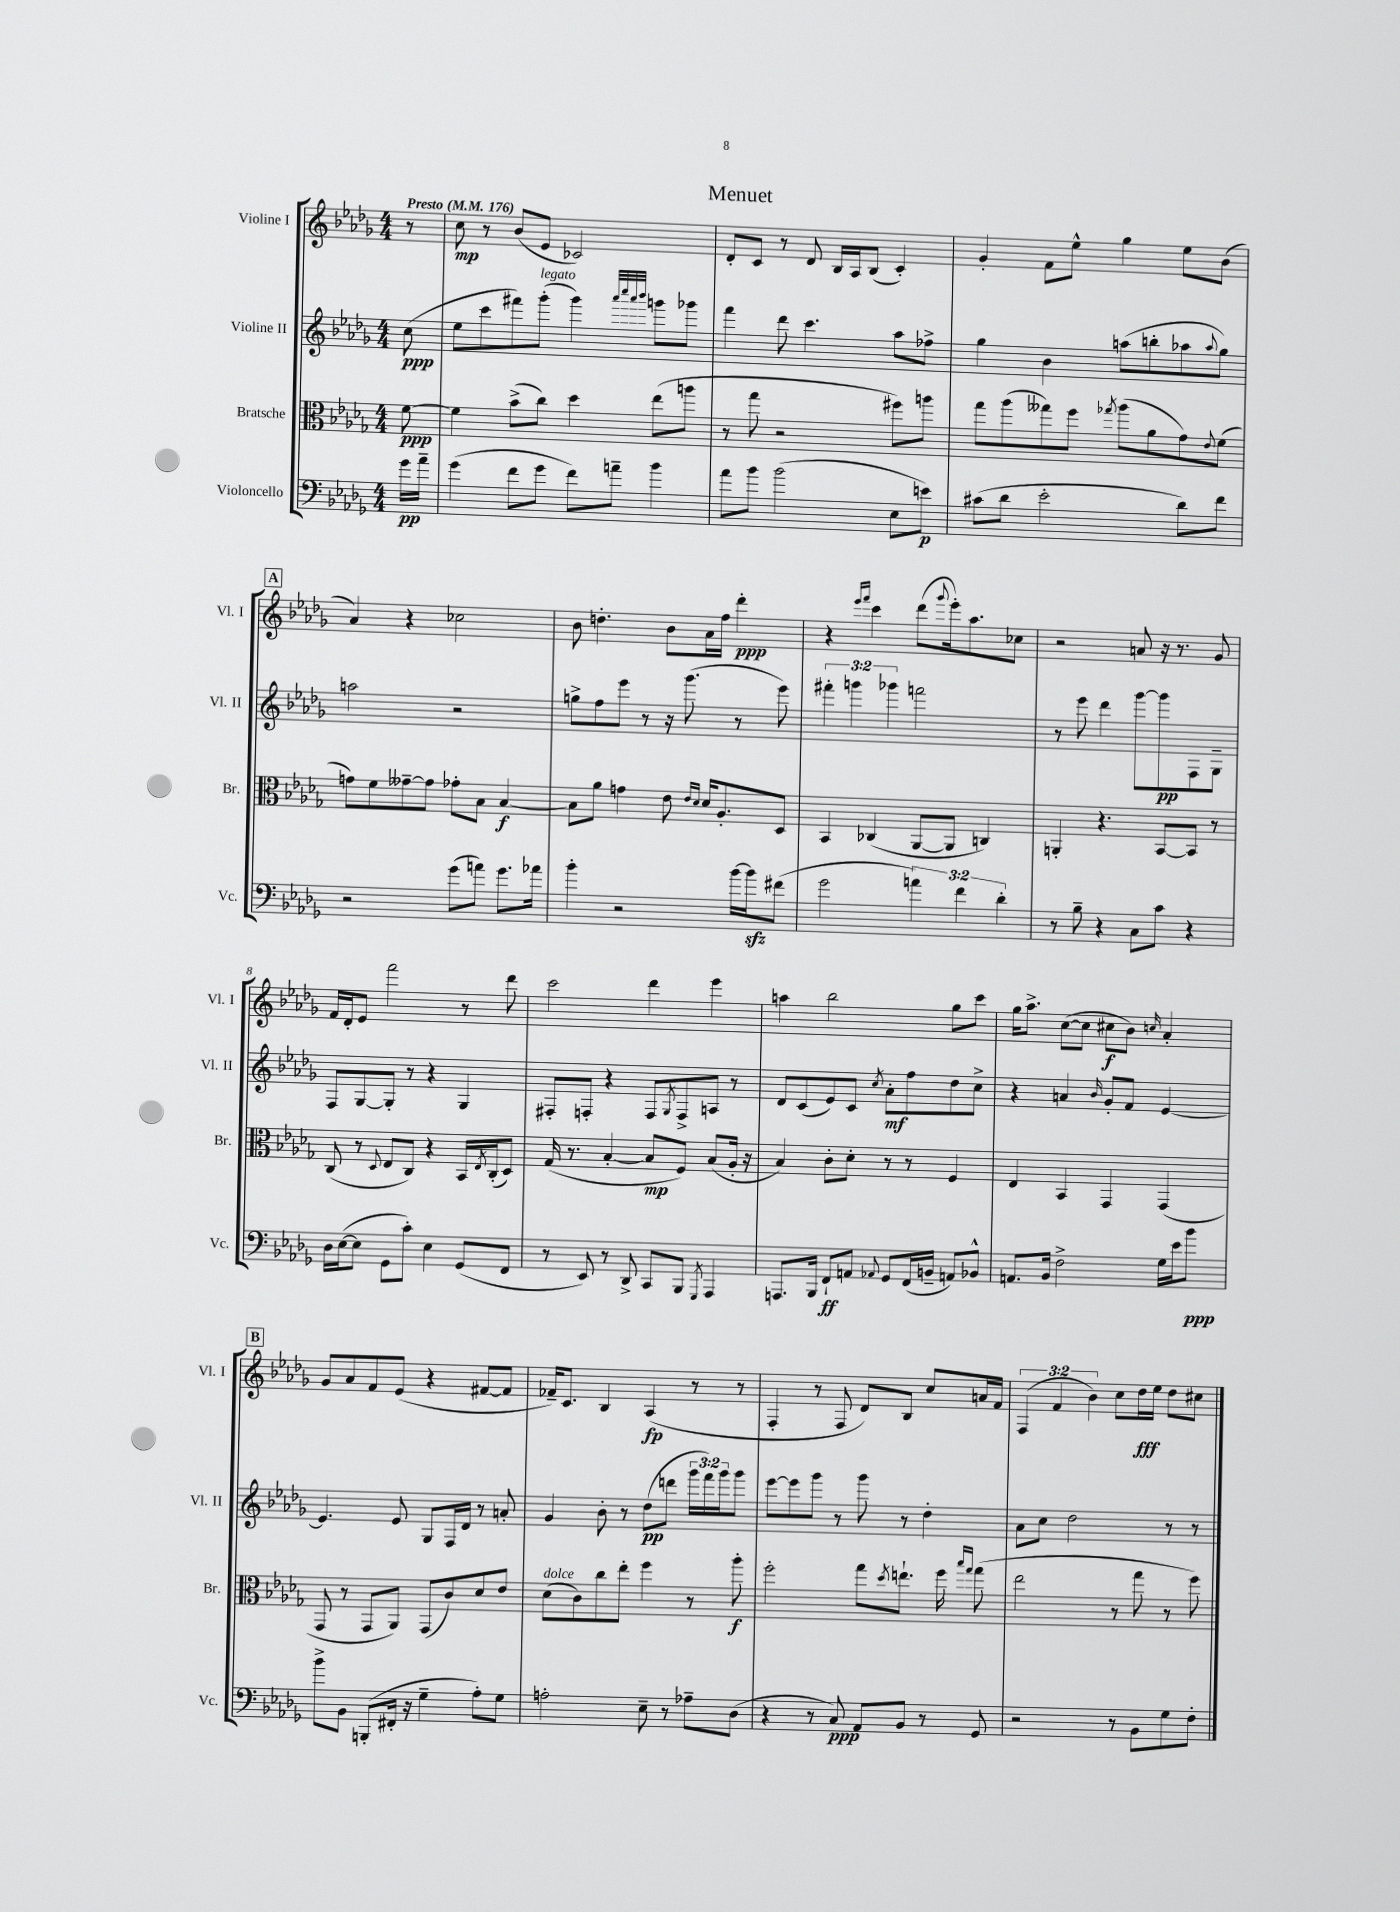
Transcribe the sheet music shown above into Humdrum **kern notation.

**kern	**dynam	**kern	**dynam	**kern	**dynam	**kern	**dynam
*part4	*part4	*part3	*part3	*part2	*part2	*part1	*part1
*staff4	*staff4	*staff3	*staff3	*staff2	*staff2	*staff1	*staff1
*I"Violoncello	*	*I"Bratsche	*	*I"Violine II	*	*I"Violine I	*
*I'Vc.	*	*I'Br.	*	*I'Vl. II	*	*I'Vl. I	*
*clefF4	*	*clefC3	*	*clefG2	*	*clefG2	*
*k[b-e-a-d-g-]	*	*k[b-e-a-d-g-]	*	*k[b-e-a-d-g-]	*	*k[b-e-a-d-g-]	*
*M4/4	*	*M4/4	*	*M4/4	*	*M4/4	*
*MM176	*	*MM176	*	*MM176	*	*MM176	*
=	=	=	=	=	=	=	=
!	!	!	!	!	!	!LO:TX:a:B:t=Presto	!
16g-\LL	pp	[8f\	ppp	(8cc\	ppp	8r	.
16a-~\JJ	.	.	.	.	.	.	.
=1	=1	=1	=1	=1	=1	=1	=1
(4g-\	.	4f\]	.	8ee-\L	.	8cc\	mp
.	.	.	.	8ccc\	.	8r	.
8f\L	.	(8b-^\L	.	8fff#X\)	.	(8b-/L	.
!	!	!	!	!LO:TX:a:i:t=legato	!	!	!
8g-\J	.	8cc\J)	.	(8ggg-'\J	.	8e-/J	.
8f\L)	.	4dd-\	.	4ggg-\)	.	2c-X/)	.
8an~\J	.	.	.	.	.	.	.
.	.	.	.	32qqaaa-/LLL	.	.	.
.	.	.	.	32qqcccc/	.	.	.
.	.	.	.	32qqaaa-/	.	.	.
.	.	.	.	32qqbbb-/JJJ	.	.	.
4b-\	.	(8ee-\L	.	8gggn\L	.	.	.
.	.	8aan\J	.	8ggg-X\J	.	.	.
=2	=2	=2	=2	=2	=2	=2	=2
8a-\L	.	8r	.	4fff\	.	8d-'/L	.
8b-\J	.	8gg-\	.	.	.	8c/J	.
(2b-\	.	2r	.	8ddd-\	.	8r	.
.	.	.	.	4.ccc\	.	8d-/	.
.	.	.	.	.	.	16B-/LL	.
.	.	.	.	.	.	16A-/J	.
.	.	.	.	.	.	(8B-/J	.
8E-\L	.	8ff#X\L)	.	8aa-\L	.	4c'/)	.
8en\J)	p	8aan\J	.	8ff-X^\J	.	.	.
=3	=3	=3	=3	=3	=3	=3	=3
(8c#X\L	.	8gg-\L	.	4gg-\	.	4g-'/	.
8d-\J	.	(8aa-\	.	.	.	.	.
2e-'\	.	8gg--X\)	.	4b-\	.	8f\L	.
.	.	8ff\J	.	.	.	8ee-^^\J	.
.	.	8qgg-X/	.	.	.	.	.
.	.	(8aa-\L	.	(8aan\L	.	4gg-\	.
.	.	8a-\	.	8bbn'\	.	.	.
8d-\L)	.	8g-\)	.	8aa-X\	.	8ee-\L	.
.	.	8qqe-/	.	8qqaa-/	.	.	.
8f\J	.	(8f\J	.	8gg-\J)	.	(8b-\J	.
!!LO:LB:g=z
!!LO:REH:place=s1:t=A
=4	=4	=4	=4	=4	=4	=4	=4
2r	.	8gn\L)	.	2aan\	.	4a-/)	.
.	.	8f\	.	.	.	.	.
.	.	[8g--X~\	.	.	.	4r	.
.	.	8g--\J]	.	.	.	.	.
(8g-\L	.	8g-X'\L	.	2r	.	2cc-X\	.
8an\J)	.	8B-\J	.	.	.	.	.
8.g-\L	.	[4B-/	f	.	.	.	.
16a-X\Jk	.	.	.	.	.	.	.
=5	=5	=5	=5	=5	=5	=5	=5
4b-'\	.	8B-\L]	.	8ggn^\L	.	8b-\	.
.	.	8a-\J	.	8ff\	.	4.ddn'\	.
2r	.	4gn\	.	8eee-\J	.	.	.
.	.	.	.	8r	.	.	.
.	.	8e-\	.	16r	.	8b-\L	.
.	.	.	.	(8.ggg-\	.	.	.
.	.	16qqe-/LL	.	.	.	.	.
.	.	16qqd-/JJ	.	.	.	.	.
.	.	16d-/KL	.	.	.	16a-\L	.
.	.	8.A-'/	.	.	.	16ff\JJ	.
[16b-\LL	.	.	.	8r	.	4ddd-'\	ppp
16b-zz\J]	.	.	.	.	.	.	.
(8f#X\J	.	8D-/J	.	8eee-\)	.	.	.
=6	=6	=6	=6	=6	=6	=6	=6
2g-\	.	4BB-/	.	6fff#X'\	.	4r	.
.	.	.	.	6gggn\	.	.	.
.	.	.	.	.	.	16qqeee-/LL	.
.	.	.	.	.	.	16qqfff/JJ	.
.	.	(4C-X/	.	.	.	4ccc\	.
.	.	.	.	6ggg-X\	.	.	.
6an\)	.	[8AA-/L	.	2fffn\	.	(8ddd-\L	.
.	.	.	.	.	.	8qqggg-/	.
.	.	8AA-/J]	.	.	.	16eee-'\k)	.
6f\	.	.	.	.	.	.	.
.	.	.	.	.	.	8.aa-\	.
.	.	4Cn/)	.	.	.	.	.
6d-'\	.	.	.	.	.	.	.
.	.	.	.	.	.	8cc-X\J	.
=7	=7	=7	=7	=7	=7	=7	=7
8r	.	4AAn'/	.	8r	.	2r	.
8B-~\	.	.	.	8eee-\	.	.	.
4r	.	4.r	.	4ddd-\	.	.	.
8C\L	.	.	.	[8ggg-\L	.	8an/	.
8c\J	.	[8BB-/L	.	8ggg-\]	pp	16r	.
.	.	.	.	.	.	8.r	.
4r	.	8BB-/J]	.	8F\	.	.	.
.	.	8r	.	8G-~\J	.	8g-/	.
!!LO:LB:g=z
=8	=8	=8	=8	=8	=8	=8	=8
16D-\LL	.	(8C/	.	8F/L	.	16f/LL	.
([16E-\J	.	.	.	.	.	16d-'/J	.
8E-\J]	.	8r	.	[8G-/	.	8e-/J	.
.	.	8qqD-/	.	.	.	.	.
8GG-\L	.	8E-/L	.	8G-'/J]	.	2fff\	.
8c'\J)	.	8C/J)	.	8r	.	.	.
4E-\	.	4r	.	4r	.	.	.
(8GG-/L	.	16BB-/LL	.	4G-/	.	8r	.
.	.	8qE-/	.	.	.	.	.
.	.	(16C'/J	.	.	.	.	.
8FF/J	.	8D-/J)	.	.	.	8ddd-\	.
=9	=9	=9	=9	=9	=9	=9	=9
8r	.	(16G-/	.	8F#X'/L	.	2ccc\	.
.	.	8.r	.	.	.	.	.
8EE-/)	.	.	.	8Fn'/J	.	.	.
8r	.	[4B-'/	.	4r	.	.	.
8DD-^/	.	.	.	.	.	.	.
8CC/L	.	8B-/L]	mp	8F/L	.	4ddd-\	.
.	.	.	.	8qG-/	.	.	.
8BBB-/J	.	8F/J)	.	8F^/	.	.	.
8qGGG-/	.	.	.	.	.	.	.
4AAA-/	.	(8B-/L	.	8An/J	.	4eee-\	.
.	.	16A-'/Jk	.	8r	.	.	.
.	.	16r	.	.	.	.	.
=10	=10	=10	=10	=10	=10	=10	=10
8.AAAn/L	.	4B-/)	.	8d-/L	.	4aan\	.
.	.	.	.	(8c/	.	.	.
16BBB-/Jk	.	.	.	.	.	.	.
8FF`/L	ff	8c'\L	.	8e-/)	.	2bb-\	.
8AAn/J	.	8d-'\J	.	8c/J	.	.	.
8qqAA-X/	.	.	.	8qcc/	.	.	.
8GG-/L	.	8r	.	8a-'\L	mf	.	.
(16FF/L	.	8r	.	8ff\	.	.	.
16BBn~/JJ	.	.	.	.	.	.	.
8AAn/L)	.	4F/	.	8dd-\	.	8gg-\L	.
8BB-X^^/J	.	.	.	8cc^\J	.	8ccc\J	.
=11	=11	=11	=11	=11	=11	=11	=11
8.AAn/L	.	4E-/	.	4r	.	16gg-\KL	.
.	.	.	.	.	.	8.aa-^\J	.
16BB-/Jk	.	.	.	.	.	.	.
2F^\	.	4BB-/	.	4an/	.	([8cc\L	.
.	.	.	.	.	.	8cc\J]	.
.	.	.	.	16qqb-/	.	.	.
.	.	4GG-/	.	8g-'/L	.	8cc#X\L	f
.	.	.	.	8f/J	.	8b-\J)	.
.	.	.	.	.	.	16qqccn/	.
16G-\LL	.	(4GG-/	.	[4e-/	.	4a-'/	.
16e-\J	.	.	.	.	.	.	.
8b-\J	ppp	.	.	.	.	.	.
!!LO:LB:g=z
!!LO:REH:place=s1:t=B
=12	=12	=12	=12	=12	=12	=12	=12
8b-^\L	.	8GG-/	.	4.e-/]	.	8g-/L	.
8BB-\J	.	8r	.	.	.	8a-/	.
(8BBBn'/L	.	8GG-/L	.	.	.	8f/	.
16FF#X'/Jk	.	8AA-/J)	.	8e-/	.	(8e-/J	.
16r	.	.	.	.	.	.	.
4G-~\	.	(8GG-/L	.	8G-/L	.	4r	.
.	.	8c/)	.	16F/L	.	.	.
.	.	.	.	16d-/JJ	.	.	.
8A-'\L)	.	8d-/	.	8r	.	[8f#X/L	.
8G-\J	.	8e-/J	.	8an'/	.	8f#/J]	.
=13	=13	=13	=13	=13	=13	=13	=13
!	!	!LO:TX:a:i:t=dolce	!	!	!	!	!
2An'\	.	(8d-\L	.	4g-/	.	16f-X~/KL)	.
.	.	.	.	.	.	8.c/J	.
.	.	8c\)	.	.	.	.	.
.	.	8cc\	.	8b-'\	.	4B-/	.
.	.	8ee-'\J	.	8r	.	.	.
8E-~\	.	4ff\	.	(8dd-\L	pp	(4A-/	fp
8r	.	.	.	8dddn\J	.	.	.
8A-X~\L	.	8r	.	24ggg-\LL	.	8r	.
.	.	.	.	24fff\)	.	.	.
.	.	.	.	24ggg-\J	.	.	.
(8D-\J	.	8aa-'\	f	8ggg-\J	.	8r	.
=14	=14	=14	=14	=14	=14	=14	=14
4r	.	2ff'\	.	[8eee-\L	.	4F'/	.
.	.	.	.	8eee-\]	.	.	.
8r	.	.	.	8ggg-\J	.	8r	.
8C/)	ppp	.	.	8r	.	8F/	.
8AA-/L	.	8gg-\L	.	8ggg-\	.	8d-/L)	.
.	.	8qdd-/	.	.	.	.	.
8BB-/J	.	8.een`\J	.	8r	.	8B-/J	.
8r	.	.	.	4dd-'\	.	8cc/L	.
.	.	16ff\	.	.	.	.	.
.	.	16qqbb-/LL	.	.	.	.	.
.	.	16qqgg-/JJ	.	.	.	.	.
8GG-/	.	(8gg-\	.	.	.	16an/L	.
.	.	.	.	.	.	16f/JJ	.
=15	=15	=15	=15	=15	=15	=15	=15
2r	.	2ee-\	.	8a-\L	.	(6F/	.
.	.	.	.	8cc\J	.	.	.
.	.	.	.	.	.	6f/	.
.	.	.	.	2dd-\	.	.	.
.	.	.	.	.	.	6b-\)	.
8r	.	8r	.	.	.	8cc\L	.
8BB-\L	.	8gg-\	.	.	.	16dd-\L	fff
.	.	.	.	.	.	16ee-\JJ	.
8G-\	.	8r	.	8r	.	8dd-\L	.
8F'\J	.	8ff\)	.	8r	.	8cc#X\J	.
==	==	==	==	==	==	==	==
*-	*-	*-	*-	*-	*-	*-	*-
